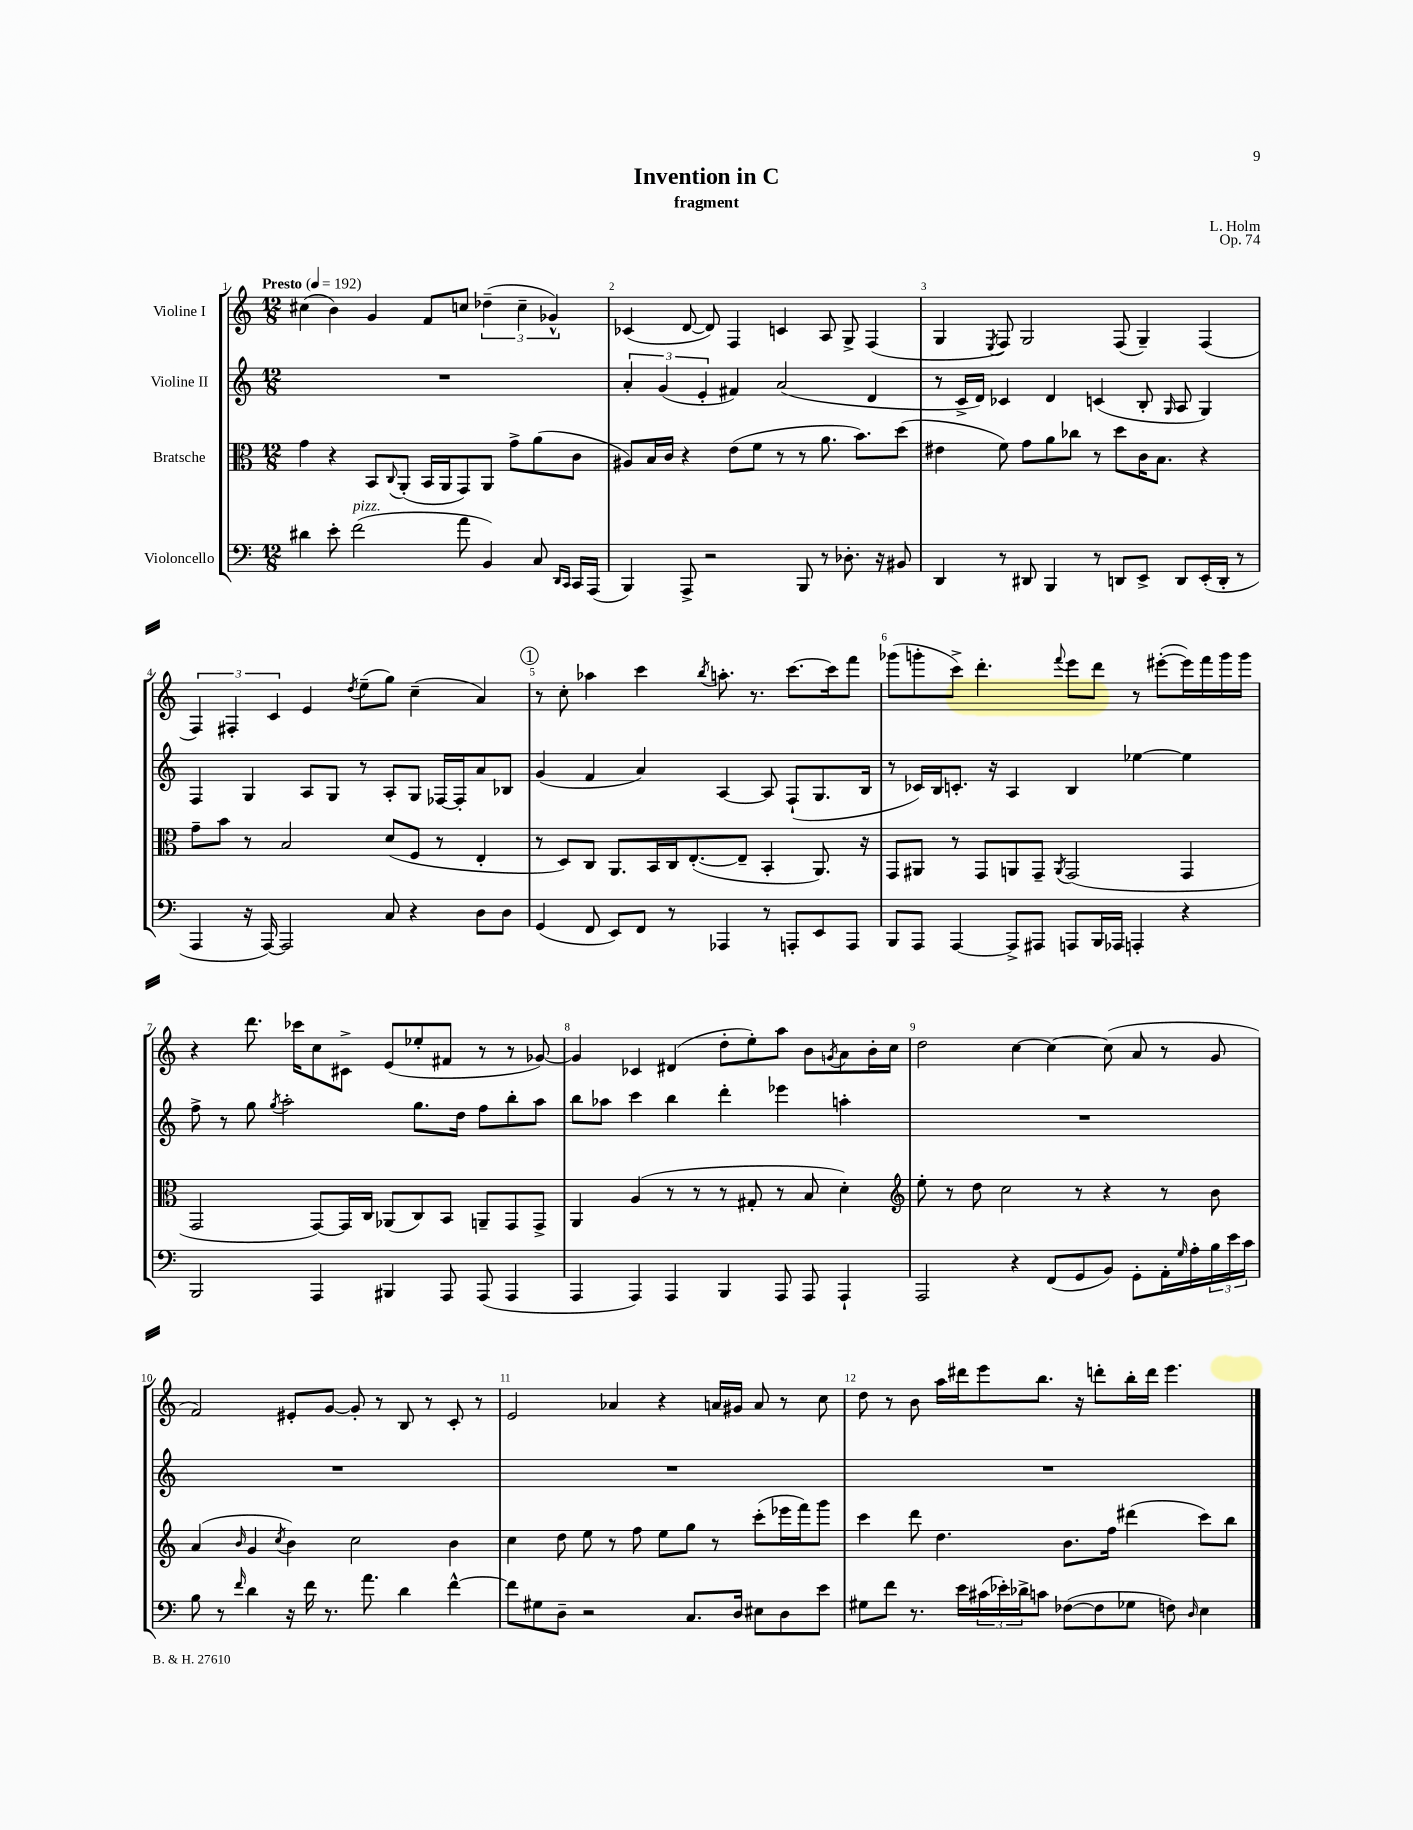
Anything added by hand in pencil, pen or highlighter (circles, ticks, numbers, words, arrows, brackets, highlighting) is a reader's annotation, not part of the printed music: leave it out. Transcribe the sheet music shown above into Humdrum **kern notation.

**kern	**kern	**kern	**kern
*part4	*part3	*part2	*part1
*staff4	*staff3	*staff2	*staff1
*I"Violoncello	*I"Bratsche	*I"Violine II	*I"Violine I
*clefF4	*clefC3	*clefG2	*clefG2
*k[]	*k[]	*k[]	*k[]
*M12/8	*M12/8	*M12/8	*M12/8
*MM192	*MM192	*MM192	*MM192
=1	=1	=1	=1
!	!	!	!LO:TX:a:B:t=Presto
4d#X\	4g\	1.r	(4cc#X\
8e'\	4r	.	4b\)
!LO:TX:a:i:t=pizz.	!	!	!
(2f\	.	.	.
.	8BB/L	.	4g/
.	8qqC/	.	.
.	(8AA'/J	.	.
.	16BB/LL	.	8f/L
.	16AA/J	.	.
8a\	8GG/)	.	8ccn/J
4BB/)	8AA/J	.	(6dd-X~\
.	8g^\L	.	.
.	.	.	6cc~\
8C/	(8a\	.	.
.	.	.	6g-X^^/)
16qqDD/LL	.	.	.
16qqCC/JJ	.	.	.
16CC/LL	8c\J	.	.
(16AAA/JJ	.	.	.
=2	=2	=2	=2
4BBB/)	8A#X/L)	6a'/	(4c-X/
.	16B/L	.	.
.	.	(6g/	.
.	16c/JJ	.	.
8AAA^/	4r	.	[8d/
.	.	6e'/	.
2r	.	.	8d/])
.	(8e\L	4f#X/)	4F/
.	8f\J	.	.
.	8r	(2a/	4cn/
8BBB/	8r	.	.
8r	8.a\	.	8A/
8.D-X'\	.	.	8G^/
.	8.b\L)	.	.
.	.	4d/	(4F/
16r	.	.	.
8BB#X/	(8dd\J	.	.
=3	=3	=3	=3
4DD/	4e#X\	8r	4G/
.	.	16c^/LL	.
.	.	16d/JJ)	.
.	.	.	8qE/
8r	8f\)	4c-X/	8F/)
8DD#X/	8g\L	.	2G/
4BBB/	8a\	4d/	.
.	8cc-X\J	.	.
8r	8r	(4cn/	.
8DDn/L	8dd\L	.	(8F/
8EE^/J	16c\K	8B'/	4G~/)
.	8.B\J	.	.
.	.	16qqG/	.
8DD/L	.	8A/	.
(16EE'/L	4r	4G/)	(4F/
16DD'/JJ	.	.	.
8r	.	.	.
!!LO:LB:g=z
=4	=4	=4	=4
4AAA/	8g~\L	4F/	6F/)
.	8b\J	.	.
.	.	.	6F#X'/
16r	8r	4G/	.
[16AAA/)	.	.	.
.	.	.	6c/
2AAA/]	2B/	.	.
.	.	8A/L	4e/
.	.	8G/J	.
.	.	.	8qdd/
.	.	8r	(8ee~\L
8C/	(8d/L	8A'/L	8gg\J)
4r	8F/J	8G/J	(4cc~\
.	8r	[16F-X/LL	.
.	.	16F-'/J]	.
8D\L	4E'/	8a/	4a/)
8D\J	.	8B-X/J	.
!!LO:REH:place=s1:t=1
=5	=5	=5	=5
(4GG/	8r	(4g/	8r
.	8D/L)	.	8cc'\
8FF/	8C/J	4f/	4aa-X\
8EE/L)	8.AA/L	.	.
8FF/J	.	4a/)	4ccc\
.	16BB/L	.	.
8r	16C/J	.	.
.	([8.E'/	.	.
.	.	.	8qbb/
4AAA-X/	.	[4A/	8.aan'\
.	8E~/J]	.	.
.	.	.	8.r
8r	4BB'/	8A/]	.
8AAAn'/L	.	(8F`/L	[8.ccc\L
8EE/	8.AA/)	8.G/	.
.	.	.	16ccc\k]
8AAA/J	.	.	8fff\J
.	16r	16B/Jk	.
=6	=6	=6	=6
8BBB/L	8GG/L	8r	(8ggg-X\L
8AAA/J	8AA#X/J	16c-X/LL)	8gggn'\
.	.	16B/J	.
[4AAA/	8r	8.cn'/J	8ccc^\J)
.	8GG/L	.	4.ddd'\
.	.	16r	.
8AAA^/L]	8AAn/	4A/	.
8AAA#X/J	8GG~/J	.	.
.	8qAA/	.	8qqfff/
8AAAn/L	(2GG/	4B/	8eee\L
16BBB/L	.	.	8ddd\J
16AAA-X/JJ	.	.	.
4AAAn'/	.	[4ee-X\	8r
.	.	.	([8eee#X'\L
4r	4GG/	4ee-\]	16eee#\L])
.	.	.	16fff\
.	.	.	16ggg\
.	.	.	16ggg\JJ
!!LO:LB:g=z
=7	=7	=7	=7
2BBB/	2GG/	8ff^\	4r
.	.	8r	.
.	.	8gg\	8.ddd\
.	.	8qgg/	.
.	.	2aa'\	.
.	.	.	16ccc-X\KL
4AAA/	[8GG/L)	.	8cc\
.	16GG/L]	.	8c#X^\J
.	16C/JJ	.	.
4BBB#X/	(8AA-X/L	.	(8e/L
.	8C/)	8.gg\L	8ee-X'/
8AAA/	8BB/J	.	8f#X/J
.	.	16dd\Jk	.
(8AAA/	8AAn~/L	8ff\L	8r
4AAA/	8GG/	8bb'\	8r
.	8GG^/J	8aa\J	[8g-X/)
=8	=8	=8	=8
4AAA/	4AA/	8bb\L	4g-/]
.	.	8aa-X\J	.
4AAA/)	(4A/	4ccc\	4c-X/
4AAA/	8r	4bb\	(4d#X/
.	8r	.	.
4BBB/	8r	4ddd'\	8dd'\L
.	8G#X'/	.	8ee'\)
8AAA/	8r	4eee-X\	8aa\J
8AAA/	8B/	.	8b\L
.	.	.	8qgn/
4AAA`/	4d'\)	4aan'\	8a\
.	.	.	16b'\L
.	.	.	16cc\JJ
=9	=9	=9	=9
*	*clefG2	*	*
2AAA/	8ee'\	1.r	2dd\
.	8r	.	.
.	8dd\	.	.
.	2cc\	.	.
4r	.	.	[4cc\
(8FF/L	.	.	4cc\_
8GG/	8r	.	.
8BB/J)	4r	.	(8cc\]
8GG'\L	.	.	8a/
16AA'\L	8r	.	8r
16qqG/	.	.	.
16A'\	.	.	.
24B\	8b\	.	8g/
24e\	.	.	.
24c\JJ	.	.	.
!!LO:LB:g=z
=10	=10	=10	=10
8B\	(4a/	1.r	2f/)
8r	.	.	.
16qqf/	16qqb/	.	.
4d\	4g/	.	.
.	8qcc/	.	.
16r	4b\)	.	8e#X'/L
16f\	.	.	.
8.r	.	.	[8g/J
.	2cc\	.	8g'/]
8.a\	.	.	.
.	.	.	8r
4d\	.	.	8B/
.	.	.	8r
[4f^^\	4b\	.	8c'/
.	.	.	8r
=11	=11	=11	=11
8f\L]	4cc\	1.r	2e/
8G#X\	.	.	.
8D~\J	8dd\	.	.
2r	8ee\	.	.
.	8r	.	4a-X/
.	8ff\	.	.
.	8ee\L	.	4r
8.C/L	8gg\J	.	.
.	8r	.	16an/LL
16D/Jk	.	.	16g#X/JJ
8E#X\L	(8ccc'\L	.	8a/
8D\	16eee-X\L	.	8r
.	16fff\J)	.	.
8e\J	8ggg\J	.	8cc\
=12	=12	=12	=12
8G#X\L	4ccc\	1.r	8dd\
8f\J	.	.	8r
8.r	8ddd\	.	8b\
.	4.dd\	.	16aa\LL
16e\LL	.	.	16ddd#X\J
(24c#X\	.	.	8eee\
24e-X'\)	.	.	.
24d-X^\J	.	.	.
8cn\J	.	.	8.bb\J
([8F-X\L	8.b\L	.	.
.	.	.	16r
8F-\]	.	.	8dddn'\L
.	16ff\Jk	.	.
8G-X\J	(4ddd#X\	.	16bb'\L
.	.	.	16ddd\JJ
8Fn\)	.	.	4.eee\
16qqD/	.	.	.
4E\	8ccc\L)	.	.
.	8bb\J	.	.
==	==	==	==
*-	*-	*-	*-
